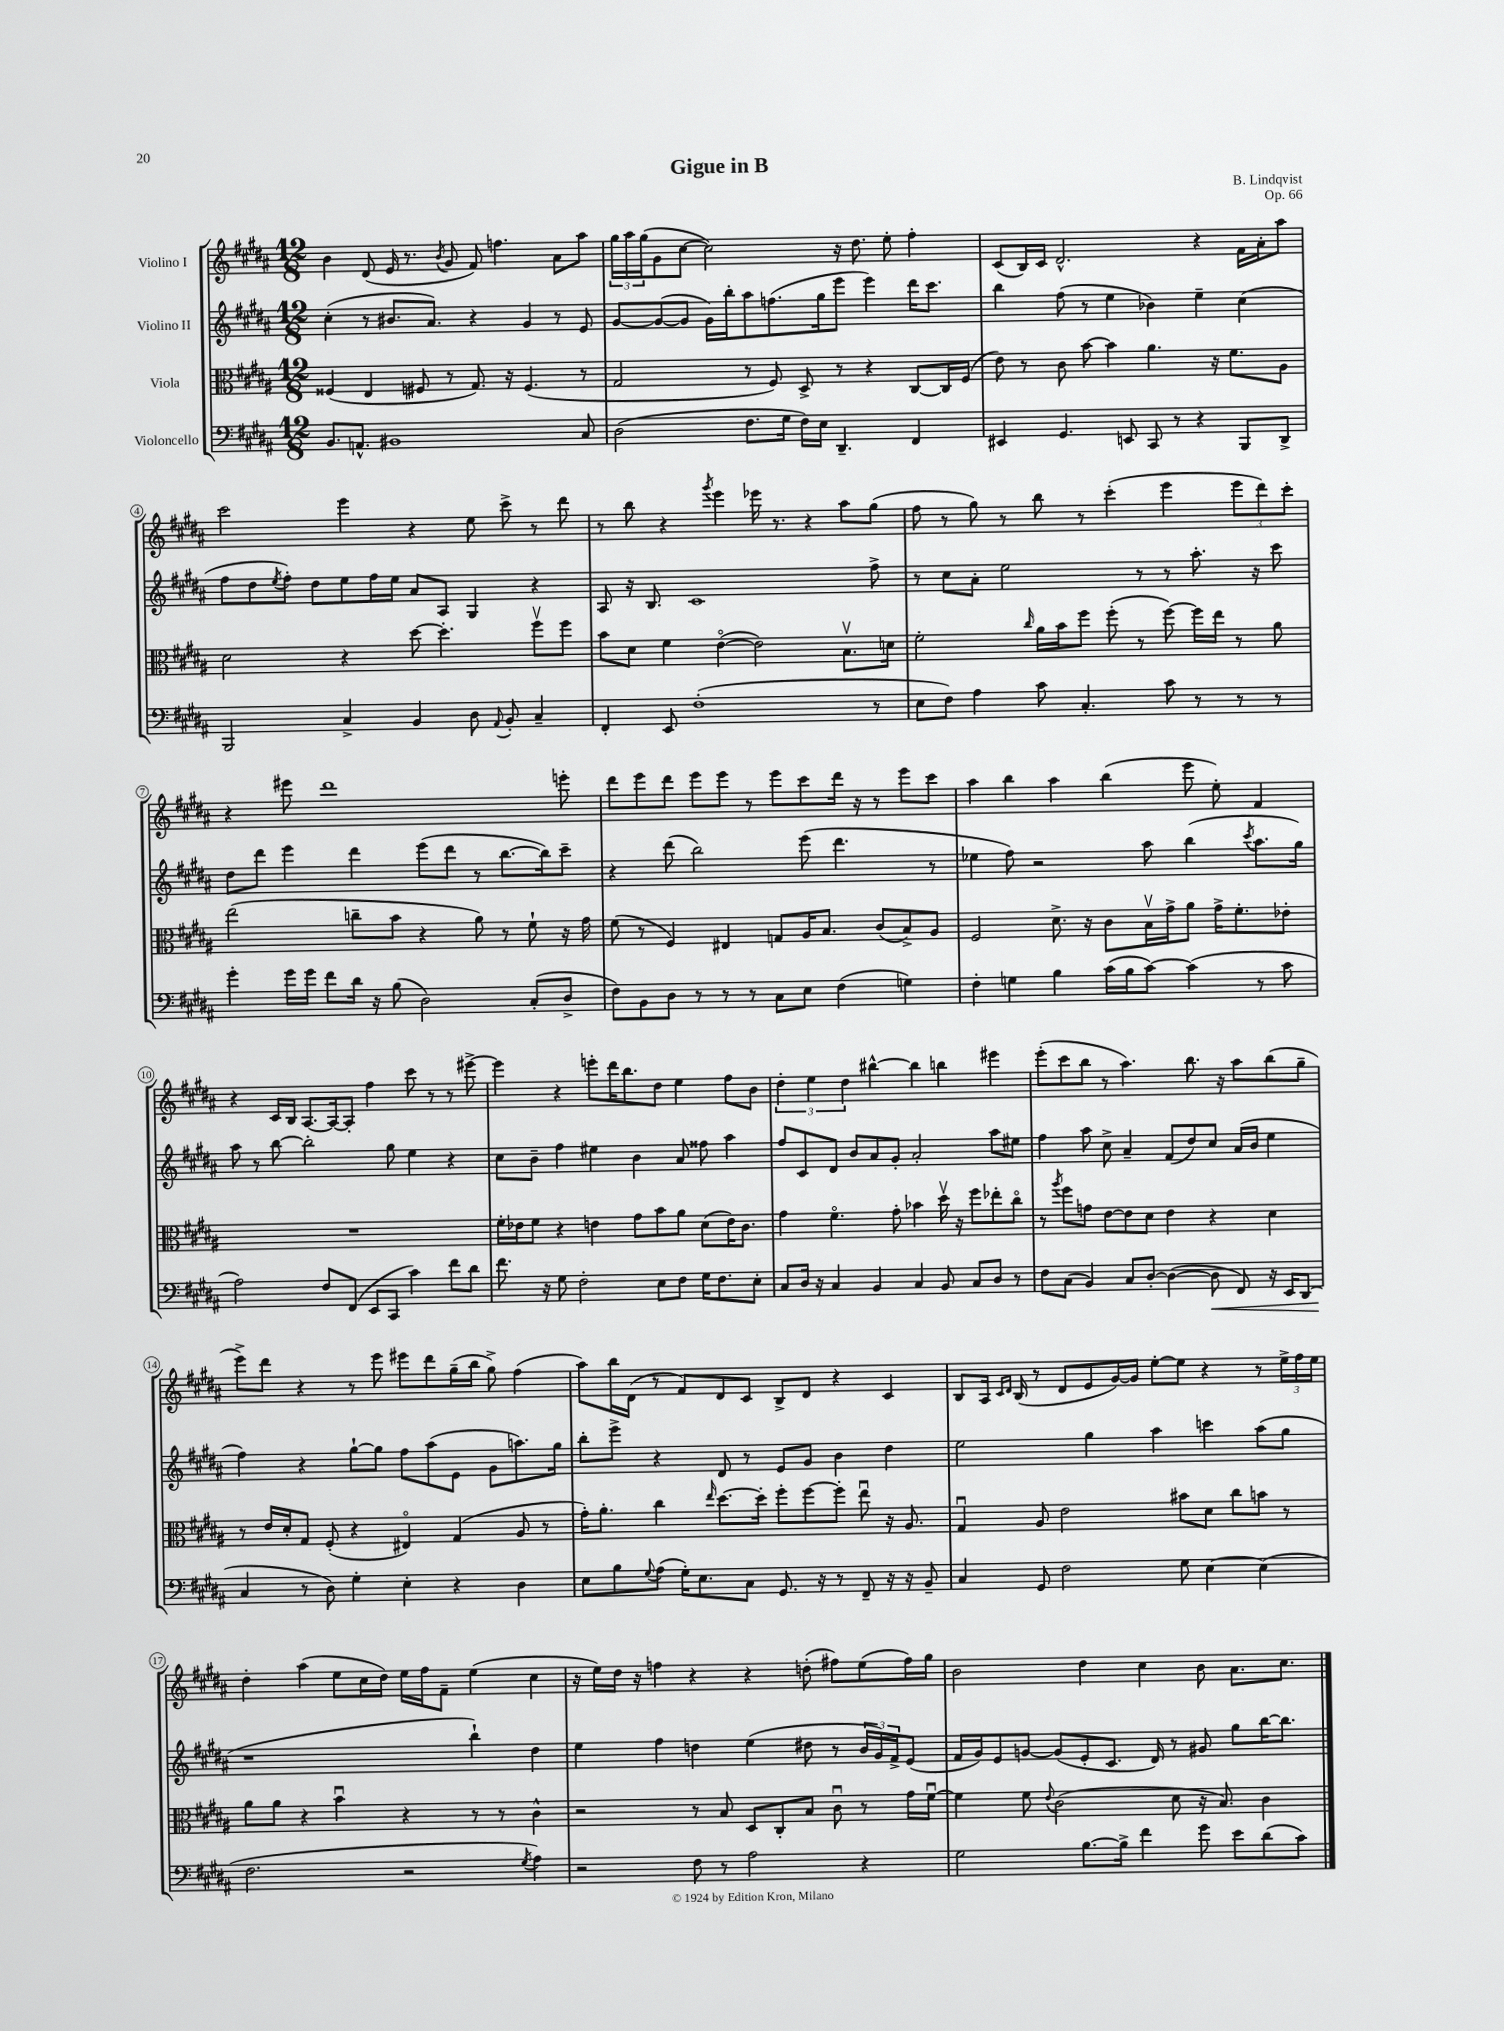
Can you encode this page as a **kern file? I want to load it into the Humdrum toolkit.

**kern	**kern	**kern	**kern
*staff4	*staff3	*staff2	*staff1
*clefF4	*clefC3	*clefG2	*clefG2
*k[f#c#g#d#a#]	*k[f#c#g#d#a#]	*k[f#c#g#d#a#]	*k[f#c#g#d#a#]
*M12/8	*M12/8	*M12/8	*M12/8
8.BB	(4F##	(4cc#'	4b
8.AA^^	.	.	.
.	4E	8r	(8d#
1BB#	.	8.b#	16e
.	.	.	8.r
.	8F#	.	.
.	.	8.a#)	.
.	.	.	8qb
.	8r	.	8g#
.	8.G#)	4r	8f#)
.	.	.	4.ff
.	16r	.	.
.	(4.F#	4g#	.
.	.	8r	8a#
8C#	8r	8e	8aa#
=	=	=	=
(2D#	2G#	[8g#	24gg#
.	.	.	24aa#
.	.	.	(24gg#
.	.	(8g#_	8g#
.	.	8g#]	[8cc#
.	.	16g#)	2cc#])
.	.	16bb'	.
8.F#	8r	8aa#	.
.	8F#)	(8.ff	.
16G#	.	.	.
16F#)	8D#^	.	.
16E	.	16gg#	.
4.DD#~	8r	8eee	16r
.	.	.	8.dd#
.	4r	4eee)	.
.	.	.	8ee'
4FF#	[8C#	16ddd#	4ff#'
.	.	8.ccc#	.
.	16C#]	.	.
.	(16F#	.	.
=	=	=	=
4EE#	8e)	4bb	(8c#
.	8r	.	16B)
.	.	.	16c#
4.GG#	8c#	(8ff#	2.d#^^
.	[8b	8r	.
.	4b]	4ee	.
8EE	.	.	.
8CC#	4.a#	4b-)	.
8r	.	.	.
4r	.	4ee~	4r
.	16r	.	.
.	8.f#	.	.
8BBB	.	(4cc#	16f#
.	.	.	16a#'
8DD#^	8A#	.	8aa#
=	=	=	=
2BBB	2d#	8ff#	2ccc#
.	.	8dd#	.
.	.	8qee	.
.	.	8ff#')	.
.	.	8dd#	.
4C#^	4r	8ee	4eee
.	.	16ff#	.
.	.	16ee	.
4BB	[8dd#	8a#	4r
.	4.dd#']	8A#	.
8D#	.	4G#	8ee
8qqAA#	.	.	.
8BB'	.	.	8ccc#^
4C#~	8ff#v	4r	8r
.	8ff#	.	8ddd#
=	=	=	=
4FF#'	8b	8A#	8r
.	8d#	16r	8bb
.	.	8.B	.
8EE	4f#	.	4r
(1F#'	.	1c#	.
.	.	.	8qggg#
.	([4eo	.	4eee
.	2e])	.	16eee-
.	.	.	8.r
.	.	.	4r
.	8.Bv	.	8aa#
8r	.	8ff#^	(8gg#
.	16d	.	.
=	=	=	=
8E	2f#'	8r	8ff#
8F#)	.	8cc#	8r
4A#	.	8a#'	8gg#)
.	.	2ee	8r
.	16qqcc#	.	.
8c#	16a#	.	8bb
.	16b	.	.
4.C#'	8ff#	.	8r
.	(8ff#'	.	(4ccc#'
.	8r	8r	.
8c#	[8ff#)	8r	4eee
8r	16ff#]	8.aa#'	.
.	16ee	.	.
8r	8r	.	12eee
.	.	16r	.
.	.	.	12ddd#)
8r	8a#	8ccc#	.
.	.	.	12ccc#'
=	=	=	=
4g#'	(2ee	8dd#	4r
.	.	8ddd#	.
16g#	.	4eee	8eee#
16g#	.	.	.
8f#	.	.	1ddd#
16d#	8cc~	4ddd#	.
16r	.	.	.
(8B	8b	.	.
2D#)	4r	(8eee	.
.	.	8ddd#	.
.	8a#)	8r	.
.	8r	[8.bb	.
(8C#'	8f#`	.	.
.	.	16bb])	.
8D#^	16r	8ccc#~	8eee'
.	16g#	.	.
=	=	=	=
8F#)	(8f#	4r	8ddd#
8BB	8r	.	8eee
8D#	4F#)	(8ddd#	8ddd#
8r	.	2bb)	8eee
8r	4E#	.	8eee
8r	.	.	8r
8C#	8G	.	8eee
8E	16A#	(8eee	8ccc#
.	8.B	.	.
(4F#	.	4.ddd#	16ddd#
.	.	.	16r
.	(8c#	.	8r
4G)	8B^)	.	8eee
.	8A#	8r	8ccc#
=	=	=	=
4F#'	2F#	4ee-	4aa#
4G	.	8ff#)	4bb
.	.	2r	.
4B	8.d#^	.	4aa#
.	16r	.	.
(16c#	8c#	.	(4bb
16B	.	.	.
[8c#)	16Bv	8aa#	.
.	16g#^	.	.
(4c#]	8a#	(4bb	8eee
.	16g#^	.	8ee')
.	8.f#'	.	.
.	.	8qccc#	.
8r	.	8.aa#	4f#
8c#	8e-'	.	.
.	.	16gg#)	.
=	=	=	=
2A#)	1.r	8aa#	4r
.	.	8r	.
.	.	[8bb	16c#
.	.	.	16B
.	.	2bb']	[8.A#
8F#	.	.	.
.	.	.	16A#_
(8FF#	.	.	8A#']
8EE	.	.	4ff#
8CC#	.	8gg#	.
4c#)	.	4ee	8ccc#
.	.	.	8r
8f#	.	4r	8r
8d#	.	.	[8eee#^
=	=	=	=
8.f#	16f#'	8cc#	4eee#]
.	16e-	.	.
.	8f#	8b~	.
16r	.	.	.
8G#	4r	4ff#	4r
2F#'	.	.	.
.	4e	4ee#	8eee'
.	.	.	16ddd#
.	.	.	8.bb
.	8g#	4b	.
8E	8b	.	8dd#
8F#	8a#	8a#	4ee
16G#	(8d#	8ff##	.
8.F#	.	.	.
.	16e)	4aa#	8ff#
.	8.c#	.	.
8E'	.	.	8b
=	=	=	=
8C#	4g#	8ff#	6dd#'
16D#	.	8c#	.
.	.	.	6ee
16r	.	.	.
4C#	4.f#o	8d#	.
.	.	.	6dd#
.	.	8b	.
4BB	.	8a#	[4bb#^^
.	8g#'	8g#'	.
4C#	4b-	2a#'	4bb#]
8BB	16dd#v	.	4bb
.	16r	.	.
8C#	8ff#	.	.
8D#	8ee-'	8aa#	4eee#
8r	8cc#o	8ee#	.
=	=	=	=
8F#	8r	4ff#	(8eee'
.	8qaa#	.	.
(8C#	8ff#	.	8ccc#
4BB)	8g	8aa#	8bb
.	[8e	8cc#^	8r
8C#	8e]	4a#~	4.aa#)
[8D#'	8d#	.	.
(4D#_	4e	(8f#	.
.	.	8dd#)	8.bb
8D#]	4r	8cc#	.
.	.	.	16r
8FF#)	.	(16a#	8aa#
.	.	16b	.
16r	4d#	4ee	(8bb
16EE	.	.	.
(8DD#	.	.	8gg#~
=	=	=	=
4C#	8r	4ff#)	8eee^)
.	16e	.	8ddd#
.	16d#'	.	.
8r	8G#	4r	4r
8D#)	(8F#'	.	.
4G#'	4r	[8gg#`	8r
.	.	8gg#]	8eee
4E'	4E#o)	8ff#	8eee#
.	.	(8aa#	8ddd#
4r	(4G#	8e	(16gg#~
.	.	.	16bb
.	.	8g#	8gg#^)
4D#	8A#	8.aa)	(4ff#
.	8r	.	.
.	.	16gg#	.
=	=	=	=
8E	16g#')	8bb'	8aa#)
.	8.a#'	.	.
8B	.	8eee^	16bb
.	.	.	(16d#
8qqG#	.	.	.
(8A#	4cc#	4r	8r
16G#')	.	.	8f#)
8.E	.	.	.
.	16qqee	.	.
.	[8.dd#	8d#	8d#
8C#	.	8r	8c#
.	16dd#']	.	.
8.GG#	8ff#'	8e	8B^
.	[8ff#	8g#	8d#
16r	.	.	.
8r	8ff#']	4b	4r
8FF#~	8eeu	.	.
16r	16r	4dd#	4c#
16r	8.A#	.	.
8BB~	.	.	.
=	=	=	=
4C#	4G#u	2ee	8B
.	.	.	16A#
.	.	.	16qqc#
.	.	.	16qqd#
.	.	.	(16B
8GG#	8A#	.	8r
2F#	2e	.	8d#
.	.	4gg#	8e
.	.	.	[16g#)
.	.	.	16g#]
.	.	4aa#	[8ee'
8G#	8b#	.	8ee]
[4E	8d#	4ccc	4r
.	8cc#	.	.
(4E]	8b	(8aa#	8r
.	8r	8gg#	24ee^
.	.	.	24ff#
.	.	.	24ee
=	=	=	=
2.F#	8a#	1r	4dd#'
.	8a#	.	.
.	4r	.	(4aa#
.	4bu	.	8ee
.	.	.	16cc#
.	.	.	16dd#)
2r	4r	.	16ee
.	.	.	16ff#
.	.	.	8f#~
.	8r	4bb`)	(4ee
.	8r	.	.
8qG#	.	.	.
4A#)	4c#^^	4dd#	4cc#
=	=	=	=
2r	2r	4ee	16r
.	.	.	16ee)
.	.	.	16dd#
.	.	.	16r
.	.	4ff#	4ff
8F#	8r	4dd	4r
8r	8B	.	.
2A#	8D#	(4ee	4r
.	8C#'	.	.
.	8B	8dd#	(8dd'
.	8c#u	8r	8ff#)
4r	8r	24b	(8ee
.	.	24g#)	.
.	.	24f#^	.
.	16g#	(8e	16ff#)
.	[16f#u	.	16gg#
=	=	=	=
2G#	4f#]	16f#	2b
.	.	16g#)	.
.	.	8e	.
.	8f#	[8g	.
.	8qqe	.	.
.	(2c#	(8g]	.
[8.B	.	8e'	4dd#
.	.	8.c#	.
16B^]	.	.	.
4f#	.	.	4cc#
.	.	16d#)	.
.	8d#	8r	.
8g#	16r	8g#	8b
.	8.B)	.	.
8e	.	8gg#	8.a#
(8d#	4c#	[16bb	.
.	.	8.bb]	8.cc#
8c#)	.	.	.
==	==	==	==
*-	*-	*-	*-
